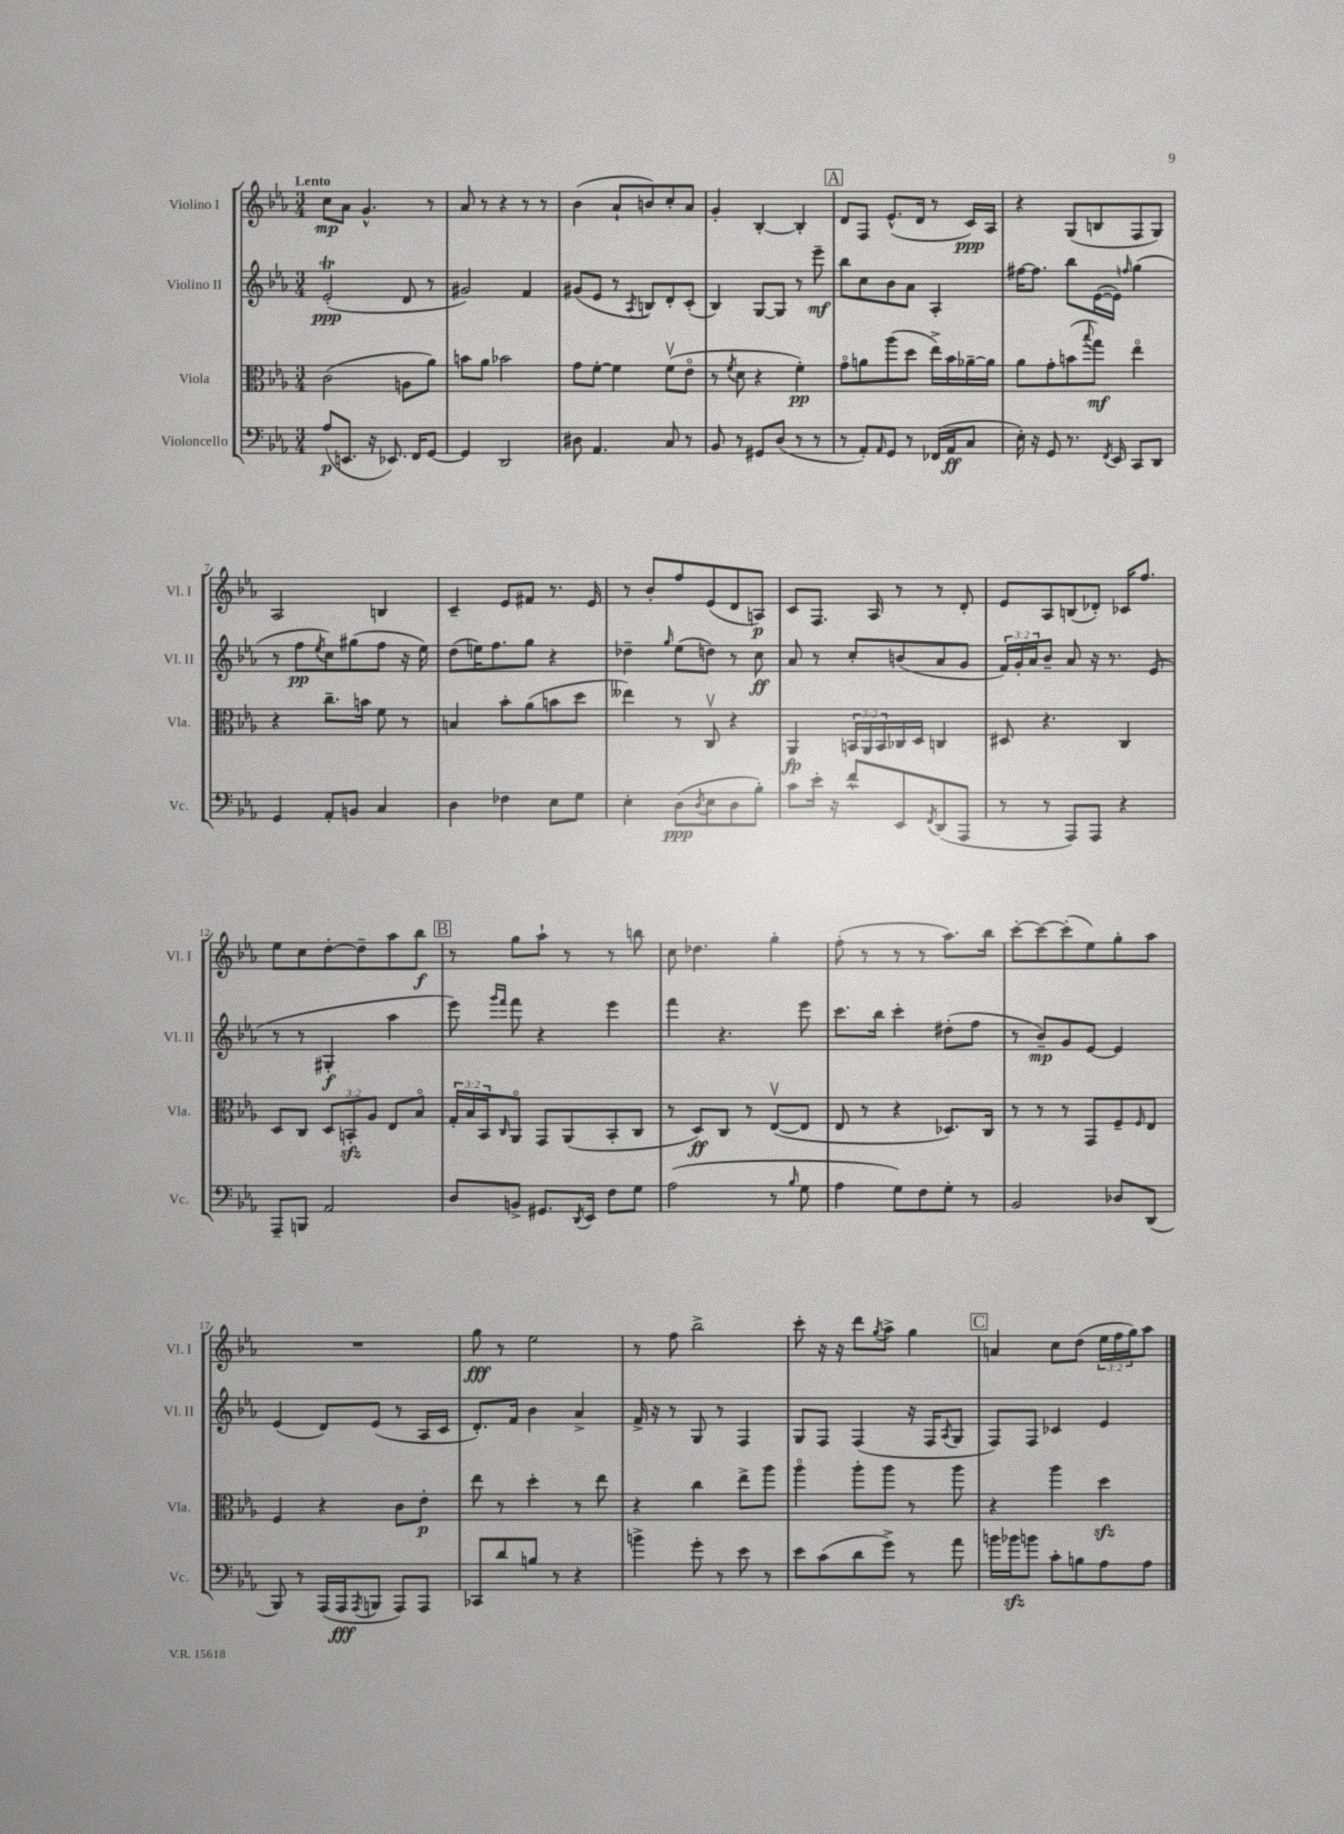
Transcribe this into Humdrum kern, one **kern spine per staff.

**kern	**kern	**kern	**kern
*staff4	*staff3	*staff2	*staff1
*clefF4	*clefC3	*clefG2	*clefG2
*k[b-e-a-]	*k[b-e-a-]	*k[b-e-a-]	*k[b-e-a-]
*M3/4	*M3/4	*M3/4	*M3/4
(8A-/L	(2c\	(2e-'/	8cc\L
8.EE/J	.	.	8a-\J
.	.	.	4.g^^/
16r	.	.	.
8.EE-/)	.	.	.
.	8A\L	8d/	.
16FF/LK	.	.	.
[8GG/J	8a-\J)	8r	8r
=	=	=	=
4GG/]	8b\L	2g#/)	8a-/
.	8a-\J	.	8r
2DD/	2b-\	.	4r
.	.	4f/	8r
.	.	.	8r
=	=	=	=
8D#\	8g\L	(8g#/L	(4b-\
4.AA-/	[8f'\J	8e-/J	.
.	4f\]	8r	8a-`/L
.	.	8qA-/	.
.	.	8B/L)	8b/)
8C/	(8fv\L	8d'/	8cc'/
8r	8e-o\J	(8c'/J	8a-/J
=	=	=	=
8BB-/	8r	4B-/)	4g'/
.	8qf/	.	.
8r	8d\	.	.
8GG#/L	4r	[8G/L	[4B-'/
(8D/J	.	8G/]J	.
8r	4f'\)	8r	4B-'/]
8r	.	8eee-~\	.
=	=	=	=
8r	8go\L	8bb-\L	8d/L
8AA-'/L)	8a\	8cc\	8F/J
16qqAA-/	.	.	.
8GG/J	(8aa-\	8b-\	(8.e-^^/L
8r	8dd\J	8a-\J	.
.	.	.	16d/Jk
(16FF-/LL	16ee-^\LL)	4A-'/	8r
16AA-/J	16b-\	.	.
8C/J	[16a-~\	.	16c/LL)
.	16a-\]JJ	.	16A-/JJ
=	=	=	=
16E-'\)	8a-\L	[16ff#\LK	4r
16r	.	8.ff#\]J	.
8GG/	8g'\	.	.
8.r	(8b\	8bb-\L	(8G/L
.	8qqbb-/	.	.
.	8gg\J)	([16e-\L	8B/
8qFF/	.	.	.
16EE-/	.	16e-\]JJ)	.
.	.	16qqff/	.
8CC/L	4ee-o\	(4gg\	8F/
8DD/J	.	.	8G/J)
=	=	=	=
4GG/	4r	8r	2A-/
.	.	8ff\L	.
.	.	8qee-/	.
8AA-'/L	8.cc~\L	8cc\)	.
8BB/J	.	(8gg#\	.
.	16b\Jk	.	.
4C/	8f\	8ff\J	4B/
.	8r	16r	.
.	.	16ee-\)	.
=	=	=	=
4D\	4B/	(8dd\L	4c~/
.	.	16ee\K)	.
.	.	8.ff\	.
4F-\	8b-'\L	.	8e-/L
.	(8a-\	8gg\J	8f#/J
8E-\L	8b\	4r	8.r
8G\J	8dd\J	.	.
.	.	.	16e-/
=	=	=	=
4E-'\	4ee--\)	4dd-~\	8r
.	.	.	8b-'/L
.	.	16qqgg/	.
(8D\L	8r	(8ee-\L	8ff/
8qD/	.	.	.
8E-\	8Cv/	8dd\J)	(8e-/
8D\	4r	8r	8d/
8B-'\J)	.	8cc\	8A/J)
=	=	=	=
8c\L	4AA-/	8a-/	8c/L
16e-'\Jk	.	8r	8.F/J
16r	.	.	.
8f^^/L	24BB/LL	8cc'/L	.
.	24AA-/	.	.
.	.	.	16A-/
.	24BB/	.	.
8EE-/	16C-/	(8b/	8r
.	16D/JJ	.	.
8qFF/	.	.	.
(8DD/	4C/	8a-/	8r
8AAA-/J	.	8g/J	8d'/
=	=	=	=
8r	8D#/	24f/LL)	8e-/L
.	.	24g'/	.
.	.	24a-/J	.
8r	4.r	8b-~/J	8A-/
8AAA-/L)	.	8a-/	(8B/
8AAA-/J	.	16r	8d-'/J)
.	.	8.r	.
4r	4C/	.	16c-/LK
.	.	.	8.ff/J
.	.	(8e-/	.
=	=	=	=
8AAA-~/L	8D/L	8r	8ee-\L
8BBB/J	8C/J	8r	8cc\
2AA-/	12D/L	4G#'/	[8dd'\
.	12BB'/	.	.
.	.	.	8dd~\]
.	12A-/J	.	.
.	8E-/L	4aa-\	8aa-\
.	8B-o/J	.	8bb-\J
=	=	=	=
8D/L	24G'/LL	8eee-\)	8r
.	24B-/	.	.
.	24BB-/J	.	.
.	.	16qqggg/LL	.
.	16qqC/	16qqfff/JJ	.
8BB^/J	8AA-o/J	8fff\	8gg\L
8.GG#/L	8GG/L	4r	8aa-`\J
.	(8AA-/	.	8r
8qDD/	.	.	.
16EE-/Jk	.	.	.
8F\L	8BB-'/	4eee-\	8r
8G\J	8C/J	.	8bb\
=	=	=	=
(2A-\	8r	4fff\	8cc\
.	8D/L)	.	4.dd-\
.	8C/J	4.r	.
.	8r	.	.
8r	([8E-v/L	.	4gg'\
16qqB-/	.	.	.
8G\	8E-/]J	8eee-\	.
=	=	=	=
4A-\	8E-/	8.ccc\L	(8ff'\
.	8r	.	8r
.	.	16bb-\Jk	.
8G\L)	4r	4ccc'\	8r
8F\	.	.	8r
8G'\J	8.D-/L)	(8dd#'\L	8.aa-\L)
8r	.	8ff\J	.
.	16C/Jk	.	16bb-\Jk
=	=	=	=
2BB-/	8r	8r	[8ccc'\L
.	8r	8b-~/L)	8ccc\_
.	8r	8g/	(8ccc'\]
.	8GG/L	[8e-/J	8ee-\)
8D-/L	8F~/	4e-/]	8gg'\
.	16qqF/	.	.
(8DD/J	8E-/J	.	8aa-\J
=	=	=	=
8BBB-/)	4F/	(4e-/	2.r
8r	.	.	.
(16AAA-/LL	4r	8d/L)	.
16AAA-/J	.	.	.
8qAAA-/	.	.	.
8BBB/J	.	(8e-/J	.
8AAA-/L)	8c\L	8r	.
8AAA-/J	8e-'\J	16A-/LL	.
.	.	16c/JJ	.
=	=	=	=
8CC-/L	8ee-\	8.d'/L)	8gg\
8d/	8r	.	8r
.	.	16f/Jk	.
8B/J	4dd'\	4b-\	2ee-\
8r	.	.	.
4r	8r	4a-^/	.
.	8ee-\	.	.
=	=	=	=
4b^\	4r	16f^/	8r
.	.	16r	.
.	.	8r	8ff\
8g'\	4cc\	8G/	2bb-^\
8r	.	8r	.
8e-\	8ee-^\L	4F/	.
8r	8aa-\J	.	.
=	=	=	=
8e-\L	4aa-o\	8G/L	8ccc'\
(8c\	.	8F/J	16r
.	.	.	16r
8d\	8aa-'\L	(4F/	8ddd\L
.	.	.	8qgg/
8g^\J)	8aa-\J	.	8aa-^\J
8r	8r	16r	4gg\
.	.	16F/LK	.
.	.	8qA-/	.
8a-\	8aa-\	8G/J	.
=	=	=	=
16b\LL	4r	8F/L)	4a/
16b-\J	.	.	.
8b\J	.	8F/J	.
8c'\L	4aa-\	4c-/	8cc\L
8B\	.	.	(8dd\J
8A-\	4dd\	4e-/	24ee-\LL
.	.	.	24ff\
.	.	.	24gg\J)
8A-\J	.	.	8aa-\J
==	==	==	==
*-	*-	*-	*-
